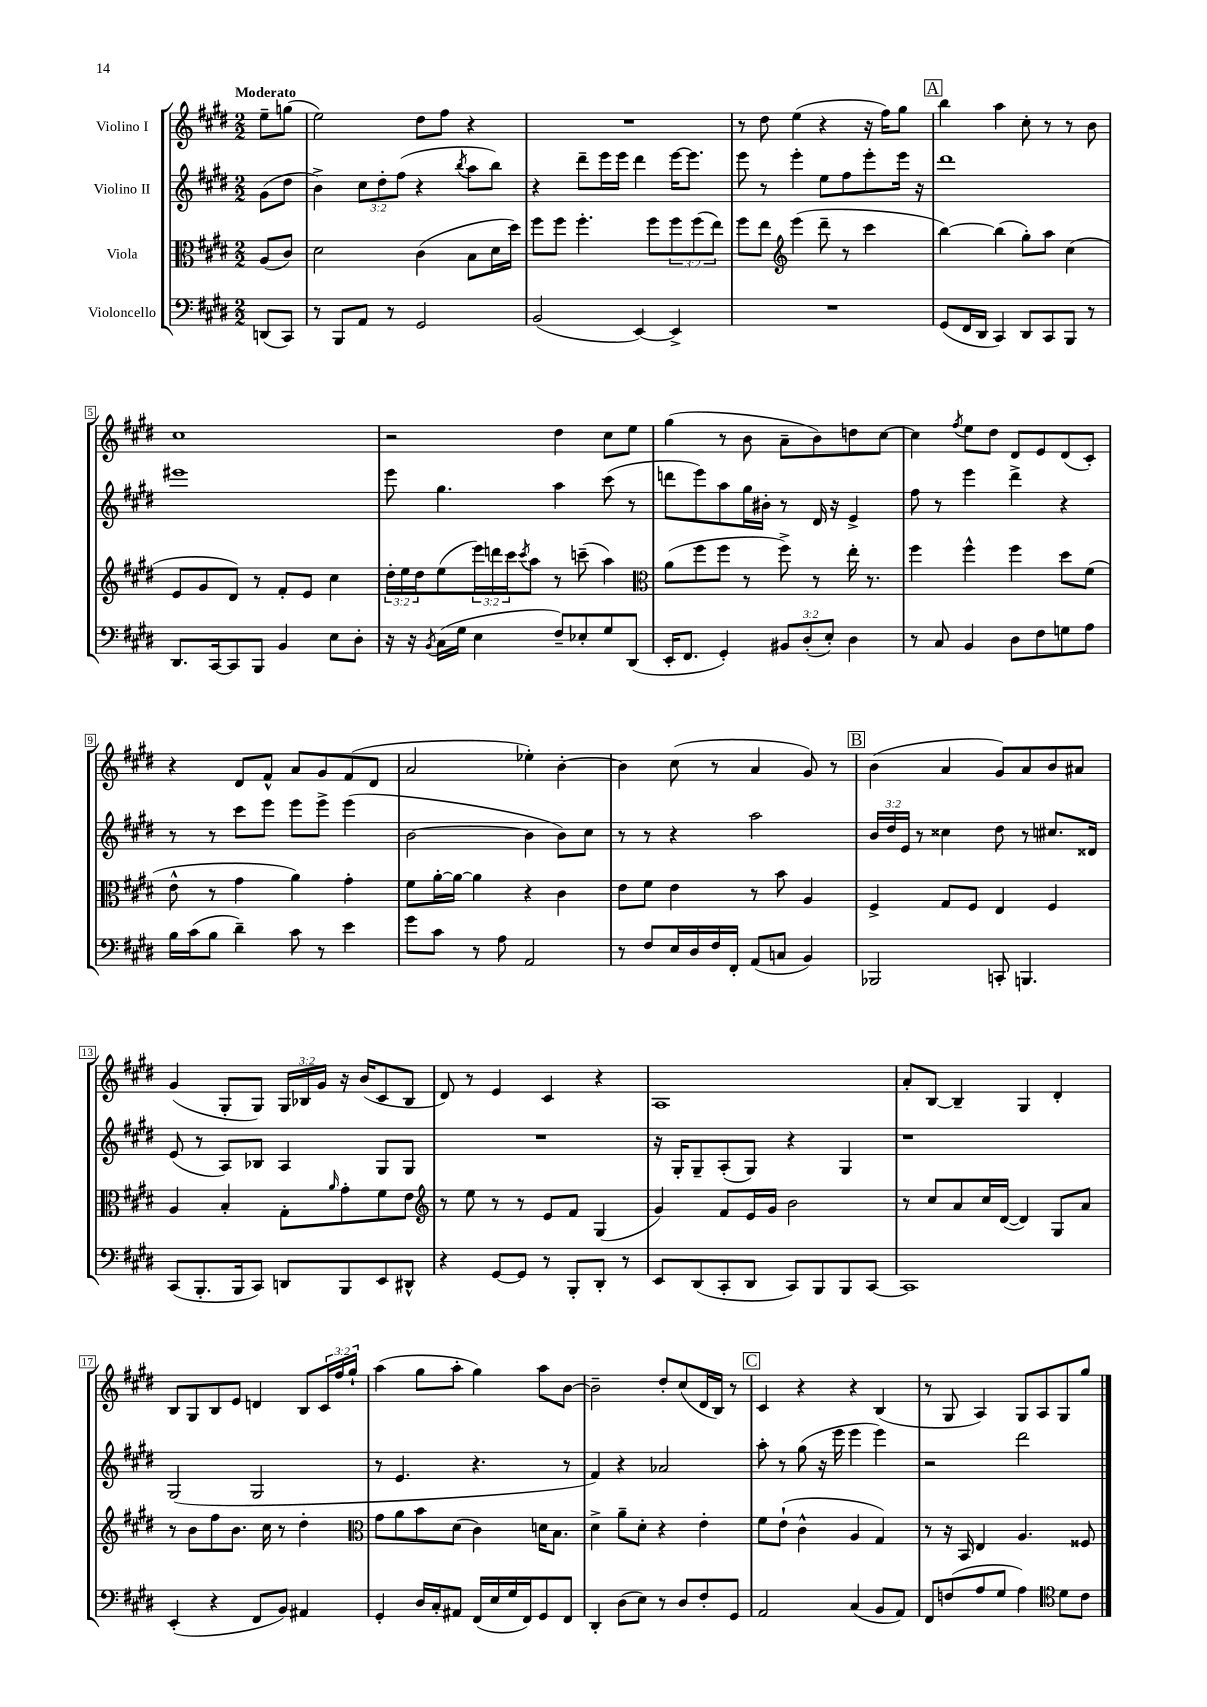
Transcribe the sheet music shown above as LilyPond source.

<<
\new StaffGroup <<
\new Staff = "s0" \with { instrumentName = "Violino I" } {
    \clef treble \key e \major \numericTimeSignature \time 2/2 \override Staff.TupletNumber.text = #tuplet-number::calc-fraction-text \partial 4 \tempo "Moderato"
    e''8-- g''8( |
    e''2) dis''8 fis''8 r4 |
    R1 |
    r8 dis''8 e''4( r4 r16 fis''16) gis''8 |
    \mark \markup { \box "A" } b''4 a''4 cis''8-. r8 r8 b'8 |
    cis''1 |
    r2 dis''4 cis''8 e''8 |
    gis''4( r8 b'8 a'8-- b'8) d''8 cis''8~ |
    cis''4 \acciaccatura { fis''8 } e''8 dis''8 dis'8 e'8 dis'8( cis'8-.) |
    r4 dis'8 fis'8-^ a'8 gis'8 fis'8( dis'8 |
    a'2 ees''4-.) b'4~-. |
    b'4 cis''8( r8 a'4 gis'8) r8 |
    \mark \markup { \box "B" } b'4( a'4 gis'8) a'8 b'8 ais'8 |
    gis'4( gis8-. gis8) \tuplet 3/2 { gis16 bes16 gis'16 } r16 b'16( cis'8 bes8 |
    dis'8) r8 e'4 cis'4 r4 |
    a1 |
    a'8-. b8~ b4-- gis4 dis'4-. |
    b8 gis8 b8 e'8 d'4 b8 \tuplet 3/2 { cis'16 fis''16 gis''16-! } |
    a''4( gis''8 a''8-. gis''4) a''8 b'8~ |
    b'2-- dis''8-. cis''8( dis'16 b16) r8 |
    \mark \markup { \box "C" } cis'4 r4 r4 b4( |
    r8 gis8 a4) gis8 a8 gis8 gis''8 \bar "|." |
}
\new Staff = "s1" \with { instrumentName = "Violino II" } {
    \clef treble \key e \major \numericTimeSignature \time 2/2 \override Staff.TupletNumber.text = #tuplet-number::calc-fraction-text \partial 4
    gis'8( dis''8 |
    b'4->) \tuplet 3/2 { cis''8 dis''8-. fis''8( } r4 \acciaccatura { b''8 } a''8 b''8) |
    r4 dis'''8-- e'''16 e'''16 dis'''4 e'''16~ e'''8. |
    e'''8 r8 e'''4-. e''8 fis''8 e'''8-. e'''16 r16 |
    \mark \markup { \box "A" } dis'''1 |
    eis'''1 |
    e'''8 gis''4. a''4 cis'''8( r8 |
    d'''8 e'''8) a''8 gis''16 bis'16-. r8 dis'16 r16 e'4-> |
    fis''8 r8 e'''4 dis'''4-> r4 |
    r8 r8 cis'''8 e'''8 e'''8 e'''8-> e'''4( |
    b'2~ b'4 b'8) cis''8 |
    r8 r8 r4 a''2 |
    \mark \markup { \box "B" } \tuplet 3/2 { b'16 dis''16 e'16 } r8 cisis''4 dis''8 r8 cis''8. disis'16 |
    e'8( r8 a8) bes8 a4 gis8 gis8 |
    R1 |
    r16 gis16-. gis8-- a8-.( gis8) r4 gis4 |
    r1 |
    gis2( gis2 |
    r8 e'4. r4. r8 |
    fis'4) r4 aes'2 |
    \mark \markup { \box "C" } a''8-. r8 gis''8( r16 e'''16 e'''4 e'''4) |
    r2 dis'''2 \bar "|." |
}
\new Staff = "s2" \with { instrumentName = "Viola" } {
    \clef alto \key e \major \numericTimeSignature \time 2/2 \override Staff.TupletNumber.text = #tuplet-number::calc-fraction-text \partial 4
    a8( cis'8) |
    dis'2 cis'4( b8 dis'16 dis''16) |
    fis''8 fis''8 fis''4.-. fis''8 \tuplet 3/2 { fis''8 fis''8( e''8) } |
    fis''8 e''8 \clef treble e'''4( dis'''8-- r8 cis'''4 |
    \mark \markup { \box "A" } b''4~) b''4( gis''8-.) a''8 cis''4( |
    e'8 gis'8 dis'8) r8 fis'8-. e'8 cis''4 |
    \tuplet 3/2 { dis''16-. e''16 dis''16 } e''8( \tuplet 3/2 { e'''16) d'''16 cis'''16 } \acciaccatura { cis'''8 } a''8 r8 c'''8--( a''4) |
    \clef alto a'8( fis''8 fis''8 r8 fis''8->) r8 e''16-. r8. |
    fis''4 fis''4-^ fis''4 dis''8 fis'8( |
    e'8-^ r8 gis'4 a'4) gis'4-. |
    fis'8 a'16~-. a'16~ a'4 r4 cis'4 |
    e'8 fis'8 e'4 r8 b'8 a4 |
    \mark \markup { \box "B" } fis4-> gis8 fis8 e4 fis4 |
    a4 b4-. gis8-. \grace { a'16 } gis'8-. fis'8 e'8 |
    \clef treble r8 e''8 r8 r8 e'8 fis'8 gis4( |
    gis'4) fis'8 e'16 gis'16 b'2 |
    r8 cis''8 a'8 cis''16 dis'16~( dis'4) gis8 a'8 |
    r8 b'8 fis''8 b'8. cis''16 r8 dis''4-. |
    \clef alto gis'8 a'8 b'8 dis'8( cis'4) d'16 b8. |
    dis'4-> a'8-- dis'8-. r4 e'4-. |
    \mark \markup { \box "C" } fis'8 e'8-!( cis'4-^ a4 gis4) |
    r8 r16 b,16 e4 a4. fisis8 \bar "|." |
}
\new Staff = "s3" \with { instrumentName = "Violoncello" } {
    \clef bass \key e \major \numericTimeSignature \time 2/2 \override Staff.TupletNumber.text = #tuplet-number::calc-fraction-text \partial 4
    d,8( cis,8) |
    r8 b,,8 a,8 r8 gis,2 |
    b,2( e,4~) e,4-> |
    R1 |
    \mark \markup { \box "A" } gis,8( fis,16 dis,16 cis,4) dis,8 cis,8 b,,8 r8 |
    dis,8. cis,16~ cis,8 b,,8 b,4 e8 dis8-. |
    r16 r16 \acciaccatura { b,8 } cis16( gis16 e4 fis8--) ees8-. gis8 dis,8( |
    e,16-. fis,8. gis,4-.) \tuplet 3/2 { bis,8 dis8-.( e8-.) } dis4 |
    r8 cis8 b,4 dis8 fis8 g8 a8 |
    b16 cis'16( b8 dis'4--) cis'8 r8 e'4 |
    gis'8 cis'8 r8 a8 a,2 |
    r8 fis8 e16 dis16 fis16 fis,16-. a,8( c8 b,4) |
    \mark \markup { \box "B" } bes,,2 c,8-. b,,4. |
    cis,8( b,,8.-. b,,16 cis,8) d,8 b,,8 e,8 dis,8-^ |
    r4 gis,8~ gis,8 r8 b,,8-. dis,8-. r8 |
    e,8 dis,8( cis,8-. dis,8 cis,8) b,,8 b,,8 cis,8~ |
    cis,1 |
    e,4-.( r4 fis,8 b,8) ais,4 |
    gis,4-. dis16 cis16-. ais,8 fis,16( e16 gis16 fis,16) gis,8 fis,8 |
    dis,4-. dis8( e8) r8 dis8 fis8-. gis,8 |
    \mark \markup { \box "C" } a,2 cis4( b,8 a,8) |
    fis,8 f8( a8 gis8 a4) \clef tenor dis'8 cis'8 \bar "|." |
}
>>
>>
\layout { \context { \Score \override BarNumber.stencil = #(make-stencil-boxer 0.1 0.3 ly:text-interface::print) } }
